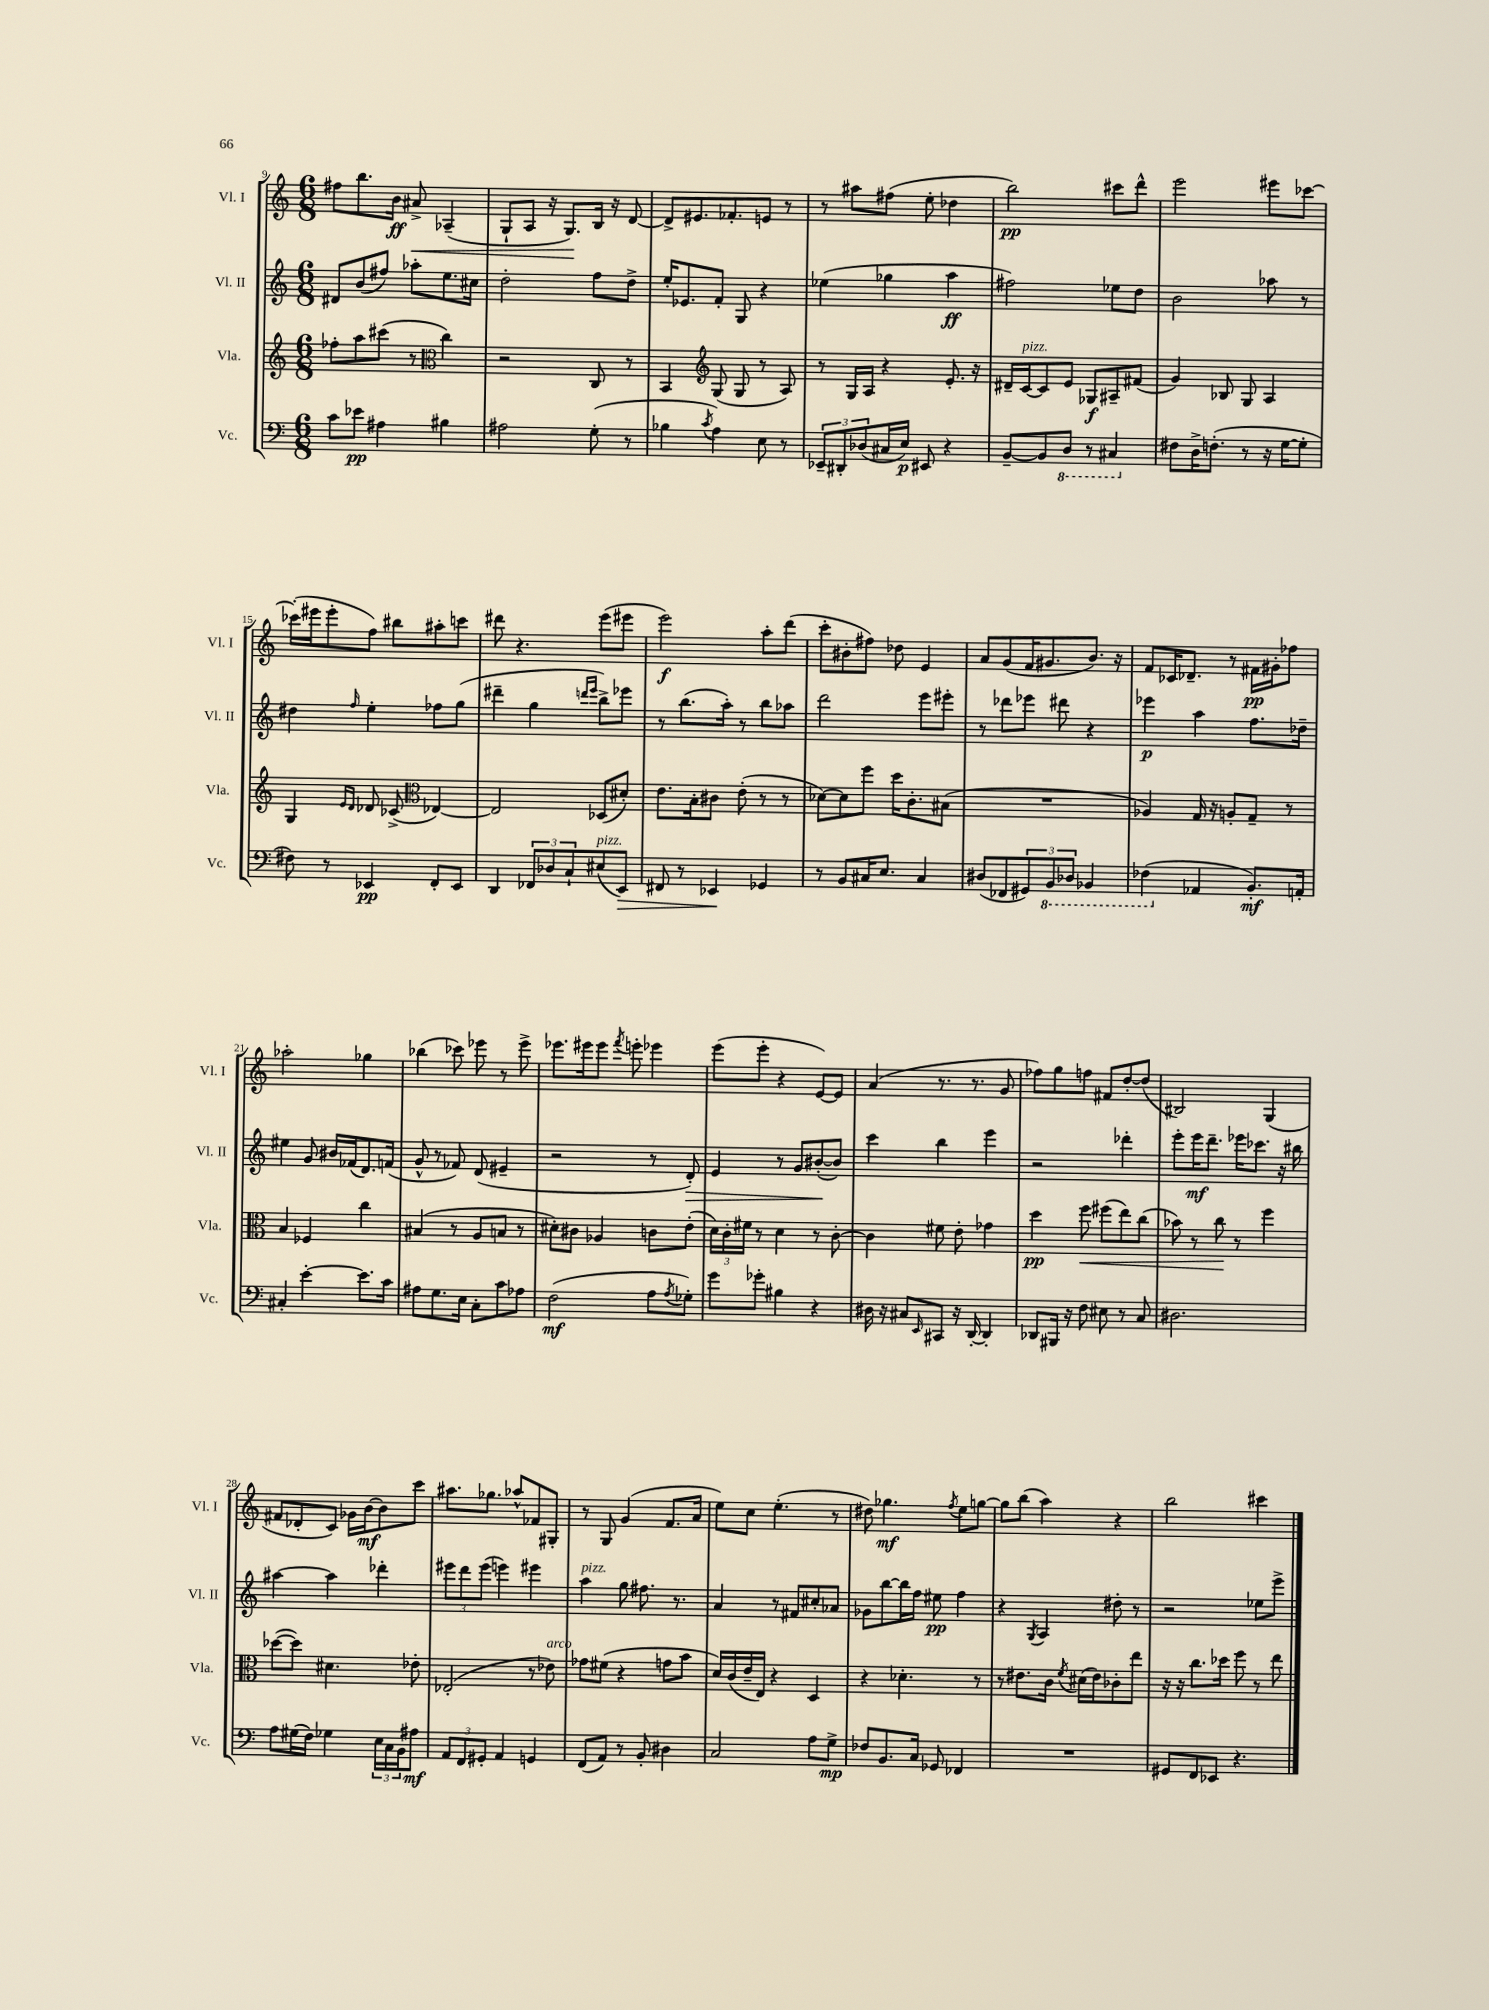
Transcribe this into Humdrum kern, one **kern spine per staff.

**kern	**kern	**kern	**kern
*staff4	*staff3	*staff2	*staff1
*clefF4	*clefG2	*clefG2	*clefG2
*k[]	*k[]	*k[]	*k[]
*M6/8	*M6/8	*M6/8	*M6/8
8c	8ff-'	8d#	8ff#
8e-	8aa	(8b	8.bb
4A#	(8ccc#	8ff#)	.
.	.	.	16b
.	8r	8aa-'	8a#^
*	*clefC3	*	*
4B#	4cc)	8.ee	(4A-~
.	.	16cc#	.
=	=	=	=
2A#	2r	2dd'	8G`
.	.	.	8A
.	.	.	16r
.	.	.	8.G)
(8G'	8C	8ff	16B
.	.	.	16r
8r	8r	8dd^	[8d
=	=	=	=
4B-	4BB	16ee'	8d^]
.	.	8.e-	.
.	.	.	8.e#
*	*clefG2	*	*
8qc	.	.	.
4A)	(8G	8f'	.
.	.	.	8.f-'
.	8G	8G	.
8E	8r	4r	8e
8r	8A)	.	8r
=	=	=	=
12EE-~	8r	(4ee-	8r
12DD#'	.	.	.
.	16G	.	8aa#
(12D-	.	.	.
.	16A	.	.
16C#	4r	4gg-	(8ff#
16E)	.	.	.
8EE#	.	.	8ee'
4r	8.e'	4aa	4dd-
.	16r	.	.
=	=	=	=
[8BB~	16d#~	2ff#)	2bb)
.	[16c	.	.
8BB]	8c]	.	.
8DD	8e	.	.
8r	8G-	.	.
4CC#	8A#~	8ee-	8ccc#
.	(8f#	8dd	8ddd^^
=	=	=	=
8F#	4g)	2b	2eee
16D^	.	.	.
(8.F'	.	.	.
.	8B-	.	.
8r	8G	.	.
16r	4A	8aa-	8eee#
[16G	.	.	.
8G']	.	8r	[8ccc-
=	=	=	=
8F#)	4G	4dd#	(16ccc-']
.	.	.	16eee#
8r	.	.	8eee#'
.	16qqe	.	.
.	16qqd	16qqff	.
4EE-	8d-	4ee'	8ff)
.	(8c-^	.	8bb#
*	*clefC3	*	*
8FF'	[4E-)	8ff-	8aa#'
8EE-	.	(8gg	8ccc
=	=	=	=
4DD	2E-]	4ddd#~	8ddd#
.	.	.	4.r
12FF-	.	4gg	.
12D-	.	.	.
12C`	.	.	.
.	.	16qqddd	.
.	.	16qqeee	.
(8E#	(8D-	8bb^)	(8eee
8EE)	8d#')	8eee-	8eee#
=	=	=	=
8FF#	8.e	8r	2eee)
8r	.	(8.bb	.
.	16B'	.	.
4EE-	8c#	.	.
.	.	16aa')	.
.	(8e'	8r	.
4GG-	8r	8bb	8aa'
.	8r	8aa-	(8ddd
=	=	=	=
8r	[8d-)	2ddd	8ccc'
8BB	8d-]	.	8b#'
16C#	8ff	.	8ff#)
8.E	.	.	.
.	16dd	.	8dd-
.	8.c'	.	.
4C#	.	8eee	4e
.	(8B#	8eee#'	.
=	=	=	=
(8D#	2.r	8r	8a
8FF-	.	8ddd-	(8g
12GG#)	.	8eee-	16f
.	.	.	8.g#
12BBB	.	.	.
.	.	8ddd#	.
12DD-	.	.	.
4BBB-	.	4r	8.b)
.	.	.	16r
=	=	=	=
(4FF-	4A-)	4eee-	8f
.	.	.	16c-
.	.	.	8.d-~
4AA-	16G	4aa	.
.	16r	.	.
.	8A'	.	8r
8.BB')	8G~	8.ff	16f#
.	.	.	16g#'
.	8r	.	8ff-
16AA'	.	16dd-~	.
=	=	=	=
4C#'	4B	4ee#	2aa-'
[4e'	4F-	8g	.
.	.	16b#	.
.	.	(16f-	.
8.e]	4cc	8.d)	4gg-
16c	.	(16f	.
=	=	=	=
8A#	(4B#	8g^^	(4bb-
8.G	.	8r	.
.	8r	8f-)	8ccc-)
16E	.	.	.
8C'	8A	(8d	8eee-
8c	8B	4e#~	8r
8A-	8r	.	8eee-^
=	=	=	=
(2F	8d#')	2r	8.eee-
.	8c#	.	.
.	.	.	16eee#
.	4A-	.	8eee#
.	.	.	8qfff
.	.	.	8eee'
8A	8c	8r	4eee-
8qA	.	.	.
8G-')	(8e'	8d')	.
=	=	=	=
8g	24d)	4e	(8eee
.	24c'	.	.
.	24f#	.	.
8g-'	8r	.	8eee'
4B#	4d	8r	4r
.	.	8g	.
4r	8r	([8b#'	[8e)
.	[8c'	8b#])	8e]
=	=	=	=
16D#	4c]	4ccc	(4a
16r	.	.	.
8C#	.	.	.
16qqEE	.	.	.
8CC#	8f#	4bb	8.r
16r	8e'	.	.
[16DD'	.	.	8.r
4DD']	4g-	4eee	.
.	.	.	8g
=	=	=	=
8DD-	4dd	2r	8ff-)
16BBB#	.	.	8gg
16r	.	.	.
8F	8ff	.	8ff
8E#	(8ff#	.	8f#
8r	8ee)	4ddd-'	[8dd'
8C	(8cc	.	(8dd]
=	=	=	=
2.D#	8b-)	8eee'	2B#)
.	8r	16eee	.
.	.	8.ddd~	.
.	8cc	.	.
.	8r	16eee-	.
.	.	8.ccc-	.
.	4ff	.	(4G
.	.	16r	.
.	.	16bb#	.
=	=	=	=
8A	([8dd-	[4aa#	8f#
(16G#	8dd-])	.	8d-'
16F)	.	.	.
4G-	4.d#	4aa#]	8c)
.	.	.	16g-
.	.	.	[16b
24E	.	4ddd-'	8b]
24C	.	.	.
24BB	.	.	.
8A#	8e-'	.	8ccc
=	=	=	=
12AA	(2E-'	12eee#	8.aa#
12FF	.	12ddd	.
12GG#'	.	(12eee#	.
.	.	.	8.gg-
4AA	.	4eee)	.
.	.	.	8aa-^^
4GG	8r	4eee#	8f-
.	8e-)	.	8G#'
=	=	=	=
(8FF	8g-	4aa	8r
8AA)	(8f#	.	8G
8r	4r	8gg	(4g
8BB'	.	8.ff#	.
4D#	8g	.	8.f
.	.	8.r	.
.	8b	.	.
.	.	.	16a
=	=	=	=
2C	16d)	4a	8ee)
.	(16c	.	.
.	16e~	.	8cc
.	16E)	.	.
.	4r	8r	(4.ee'
.	.	8f#	.
8A	4D	8cc#'	.
8G^	.	8a-	8r
=	=	=	=
8F-	4r	8g-	8dd#)
8.BB	.	[8bb	4.gg-
.	4.d-'	16bb]	.
16C	.	16ff	.
8GG-	.	8ee#	.
.	.	.	8qff
4FF-	.	4ff	8ee
.	8r	.	[8gg
=	=	=	=
2.r	8r	4r	8gg]
.	8.e#	.	(8bb
.	.	8qG	.
.	.	4A	4aa)
.	16c	.	.
.	8qf	.	.
.	(16d#	.	.
.	16e#)	.	.
.	8c-'	8dd#'	4r
.	8ee	8r	.
=	=	=	=
8GG#	16r	2r	2bb
.	16r	.	.
8FF	8.cc	.	.
8EE-	.	.	.
.	16dd-	.	.
4.r	8ff	.	.
.	8r	8ee-	4ccc#
.	8ee	8eee^	.
==	==	==	==
*-	*-	*-	*-
